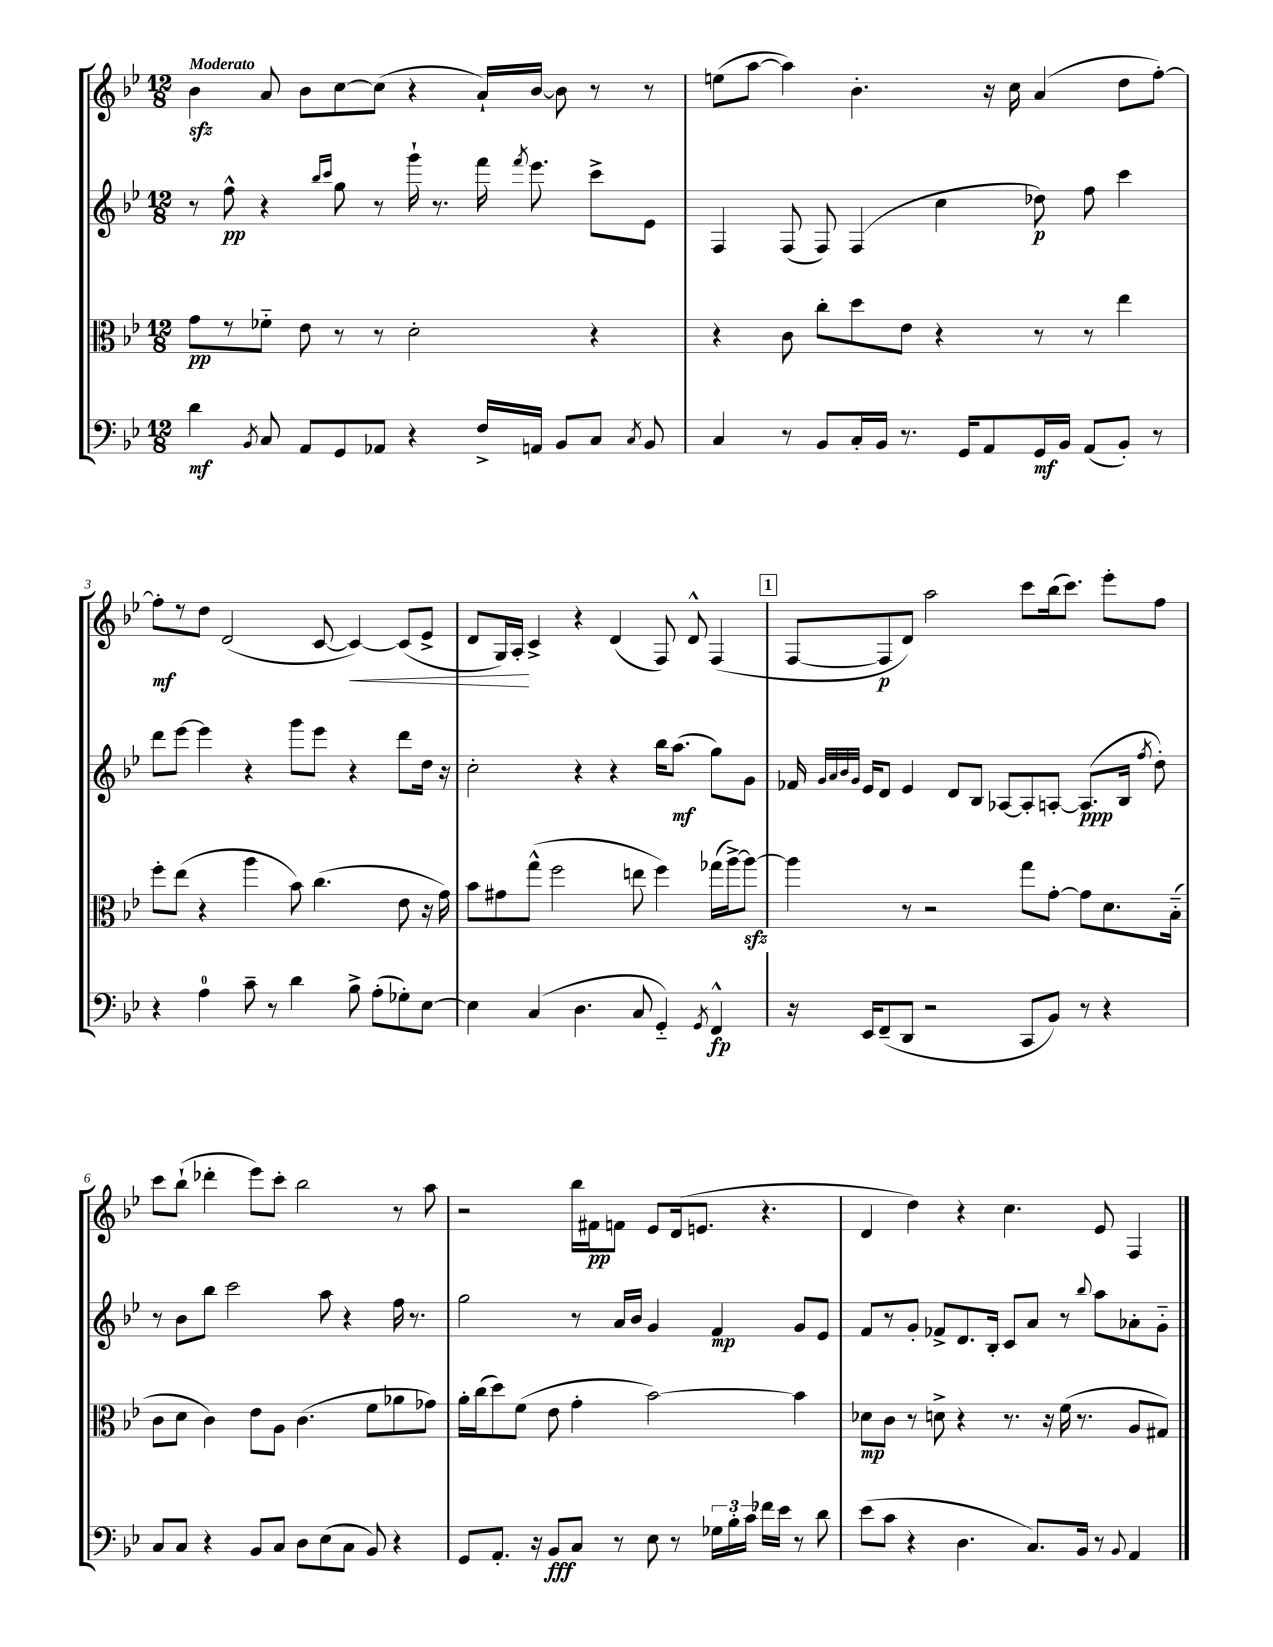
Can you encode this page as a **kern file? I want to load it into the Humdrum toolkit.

**kern	**dynam	**kern	**dynam	**kern	**dynam	**kern	**dynam
*part4	*part4	*part3	*part3	*part2	*part2	*part1	*part1
*staff4	*staff4	*staff3	*staff3	*staff2	*staff2	*staff1	*staff1
*clefF4	*	*clefC3	*	*clefG2	*	*clefG2	*
*k[b-e-]	*	*k[b-e-]	*	*k[b-e-]	*	*k[b-e-]	*
*M12/8	*	*M12/8	*	*M12/8	*	*M12/8	*
=1	=1	=1	=1	=1	=1	=1	=1
!	!	!	!	!	!	!LO:TX:a:B:t=Moderato	!
4d\	mf	8g\L	pp	8r	.	4b-zz\	.
.	.	8r	.	8ff^^\	pp	.	.
8qBB-/	.	.	.	.	.	.	.
8C/	.	8f-X\J	.	4r	.	8a/	.
8AA/L	.	8e-\	.	.	.	8b-\L	.
.	.	.	.	16qqbb-/LL	.	.	.
.	.	.	.	16qqccc/JJ	.	.	.
8GG/	.	8r	.	8gg\	.	[8cc\	.
8AA-X/J	.	8r	.	8r	.	(8cc\J]	.
4r	.	2d'\	.	16ggg`\	.	4r	.
.	.	.	.	8.r	.	.	.
16F^/LL	.	.	.	16fff\	.	16a`/LL)	.
.	.	.	.	8qfff/	.	.	.
16AAn/JJ	.	.	.	8.eee-\	.	[16b-/JJ	.
8BB-/L	.	.	.	.	.	8b-\]	.
8C/J	.	4r	.	8ccc^\L	.	8r	.
8qC/	.	.	.	.	.	.	.
8BB-/	.	.	.	8e-\J	.	8r	.
=2	=2	=2	=2	=2	=2	=2	=2
4C/	.	4r	.	4F/	.	(8een\L	.
.	.	.	.	.	.	[8aa\J	.
8r	.	8c\	.	(8F/	.	4aa\])	.
8BB-/L	.	8cc'\L	.	8F/)	.	.	.
16C'/L	.	8dd\	.	(4F/	.	4.b-'\	.
16BB-/JJ	.	.	.	.	.	.	.
8.r	.	8e-\J	.	.	.	.	.
.	.	4r	.	4cc\	.	.	.
16GG/KL	.	.	.	.	.	.	.
8AA/	.	.	.	.	.	16r	.
.	.	.	.	.	.	16cc\	.
16GG/L	mf	8r	.	8dd-X\)	p	(4a/	.
16BB-/JJ	.	.	.	.	.	.	.
(8AA/L	.	8r	.	8ff\	.	.	.
8BB-'/J)	.	4ee-\	.	4ccc\	.	8dd\L	.
8r	.	.	.	.	.	[8ff'\J)	.
!!LO:LB:g=z
=3	=3	=3	=3	=3	=3	=3	=3
4r	.	8ff'\L	.	8ddd\L	.	8ff'\L]	mf
.	.	(8ee-\J	.	[8eee-\J	.	8r	.
4A\	.	4r	.	4eee-\]	.	8dd\J	.
.	.	.	.	.	.	(2d/	.
8c~\	.	4aa\	.	4r	.	.	.
8r	.	.	.	.	.	.	.
4d\	.	8b-\)	.	8ggg\L	.	.	.
.	.	(4.cc\	.	8eee-\J	.	[8c/	.
!	!	!	!	!	!	!	!LO:HP:b
8B-^\	.	.	.	4r	.	4c/_)	<
(8A'\L	.	.	.	.	.	.	.
8G-X'\)	.	8e-\	.	8ddd\L	.	(8c/L]	.
[8E-\J	.	16r	.	16dd\Jk	.	8e-^/J	.
.	.	16g\)	.	16r	.	.	.
=4	=4	=4	=4	=4	=4	=4	=4
4E-\]	.	8b-\L	.	2cc'\	.	8d/L	.
.	.	8g#X\	.	.	.	16G/L)	.
.	.	.	.	.	.	16A'/JJ	.
(4C/	.	(8gg^^\J	.	.	.	4c^/	[
.	.	2ff\	.	.	.	.	.
4.D\	.	.	.	4r	.	4r	.
.	.	.	.	4r	.	(4d/	.
8C/	.	8een\	.	.	.	.	.
4GG/)	.	4ff\)	.	16bb-\KL	.	8F/)	.
.	.	.	.	(8.aa\J	mf	.	.
.	.	.	.	.	.	8d^^/	.
8qGG/	.	.	.	.	.	.	.
4FF^^/	fp	(16gg-X\LL	.	8gg\L)	.	(4F/	.
.	.	[16aa^\J)	.	.	.	.	.
.	.	8aazz\J_	.	8g\J	.	.	.
!!LO:REH:place=s1:t=1
=5	=5	=5	=5	=5	=5	=5	=5
16r	.	4aa\]	.	16f-X/	.	[8F/L	.
.	.	.	.	32qqg/LLL	.	.	.
.	.	.	.	32qqa/	.	.	.
.	.	.	.	32qqb-/	.	.	.
.	.	.	.	32qqg/JJJ	.	.	.
16EE-/KL	.	.	.	16e-/KL	.	.	.
(8FF~/	.	.	.	8d/J	.	8F/]	p
8DD/J	.	8r	.	4e-/	.	8d/J)	.
2r	.	2r	.	.	.	2aa\	.
.	.	.	.	8d/L	.	.	.
.	.	.	.	8B-/J	.	.	.
.	.	.	.	[8A-X/L	.	.	.
8CC/L	.	8gg\L	.	8A-'/]	.	8ccc\L	.
8BB-/J)	.	[8g'\J	.	[8An'/J	.	(16bb-\k	.
.	.	.	.	.	.	8.ccc\J)	.
8r	.	8g\L]	.	(8.A/L]	ppp	.	.
4r	.	8.d\	.	.	.	8eee-'\L	.
.	.	.	.	16B-/Jk	.	.	.
.	.	.	.	8qff/	.	.	.
.	.	.	.	8dd'\)	.	8ff\J	.
.	.	(16B-\Jk	.	.	.	.	.
!!LO:LB:g=z
=6	=6	=6	=6	=6	=6	=6	=6
8C/L	.	8c\L	.	8r	.	8ccc\L	.
8C/J	.	8d\J	.	8b-\L	.	(8bb-`\J	.
4r	.	4c\)	.	8bb-\J	.	4ddd-X'\	.
.	.	.	.	2ccc\	.	.	.
8BB-/L	.	8e-\L	.	.	.	8eee-\L)	.
8C/J	.	8A\J	.	.	.	8ccc'\J	.
8D\L	.	(4.c\	.	.	.	2bb-\	.
(8E-\	.	.	.	8aa\	.	.	.
8C\J	.	.	.	4r	.	.	.
8BB-/)	.	8f\L	.	.	.	.	.
4r	.	8a-X\	.	16ff\	.	8r	.
.	.	.	.	8.r	.	.	.
.	.	8g-X\J)	.	.	.	8aa\	.
=7	=7	=7	=7	=7	=7	=7	=7
8GG/L	.	16a'\LL	.	2gg\	.	2r	.
.	.	(16cc\J	.	.	.	.	.
8.AA'/J	.	8dd\)	.	.	.	.	.
.	.	(8f\J	.	.	.	.	.
16r	.	.	.	.	.	.	.
8BB-/L	fff	8e-\	.	.	.	.	.
8C/J	.	4g'\	.	8r	.	16bb-\LL	.
.	.	.	.	.	.	16f#X\J	pp
8r	.	.	.	16a/LL	.	8fn\J	.
.	.	.	.	16b-/JJ	.	.	.
8E-\	.	[2b-\)	.	4g/	.	8e-/L	.
8r	.	.	.	.	.	(16d/k	.
.	.	.	.	.	.	8.en/J	.
24G-X\LL	.	.	.	4f/	mp	.	.
24B-'\	.	.	.	.	.	.	.
24c\JJ	.	.	.	.	.	.	.
16f-X\LL	.	.	.	.	.	4.r	.
16e-\JJ	.	.	.	.	.	.	.
8r	.	4b-\]	.	8g/L	.	.	.
8d\	.	.	.	8e-/J	.	.	.
=8	=8	=8	=8	=8	=8	=8	=8
(8e-\L	.	8d-X\L	mp	8f/L	.	4d/	.
8c\J	.	8c\J	.	8r	.	.	.
4r	.	8r	.	8g'/J	.	4dd\)	.
.	.	8dn^\	.	8f-X^/L	.	.	.
4.D\	.	4r	.	8.d/	.	4r	.
.	.	.	.	16B-'/Jk	.	.	.
.	.	8.r	.	8c/L	.	4.cc\	.
8.C/L)	.	.	.	8a/J	.	.	.
.	.	16r	.	.	.	.	.
.	.	(16f\	.	8r	.	.	.
16BB-/Jk	.	8.r	.	.	.	.	.
.	.	.	.	8qqbb-/	.	.	.
8r	.	.	.	8aa\L	.	8e-/	.
8qqBB-/	.	.	.	.	.	.	.
4AA/	.	8A/L	.	8a-X'\	.	4F/	.
.	.	8G#X/J)	.	8g\J	.	.	.
==	==	==	==	==	==	==	==
*-	*-	*-	*-	*-	*-	*-	*-
